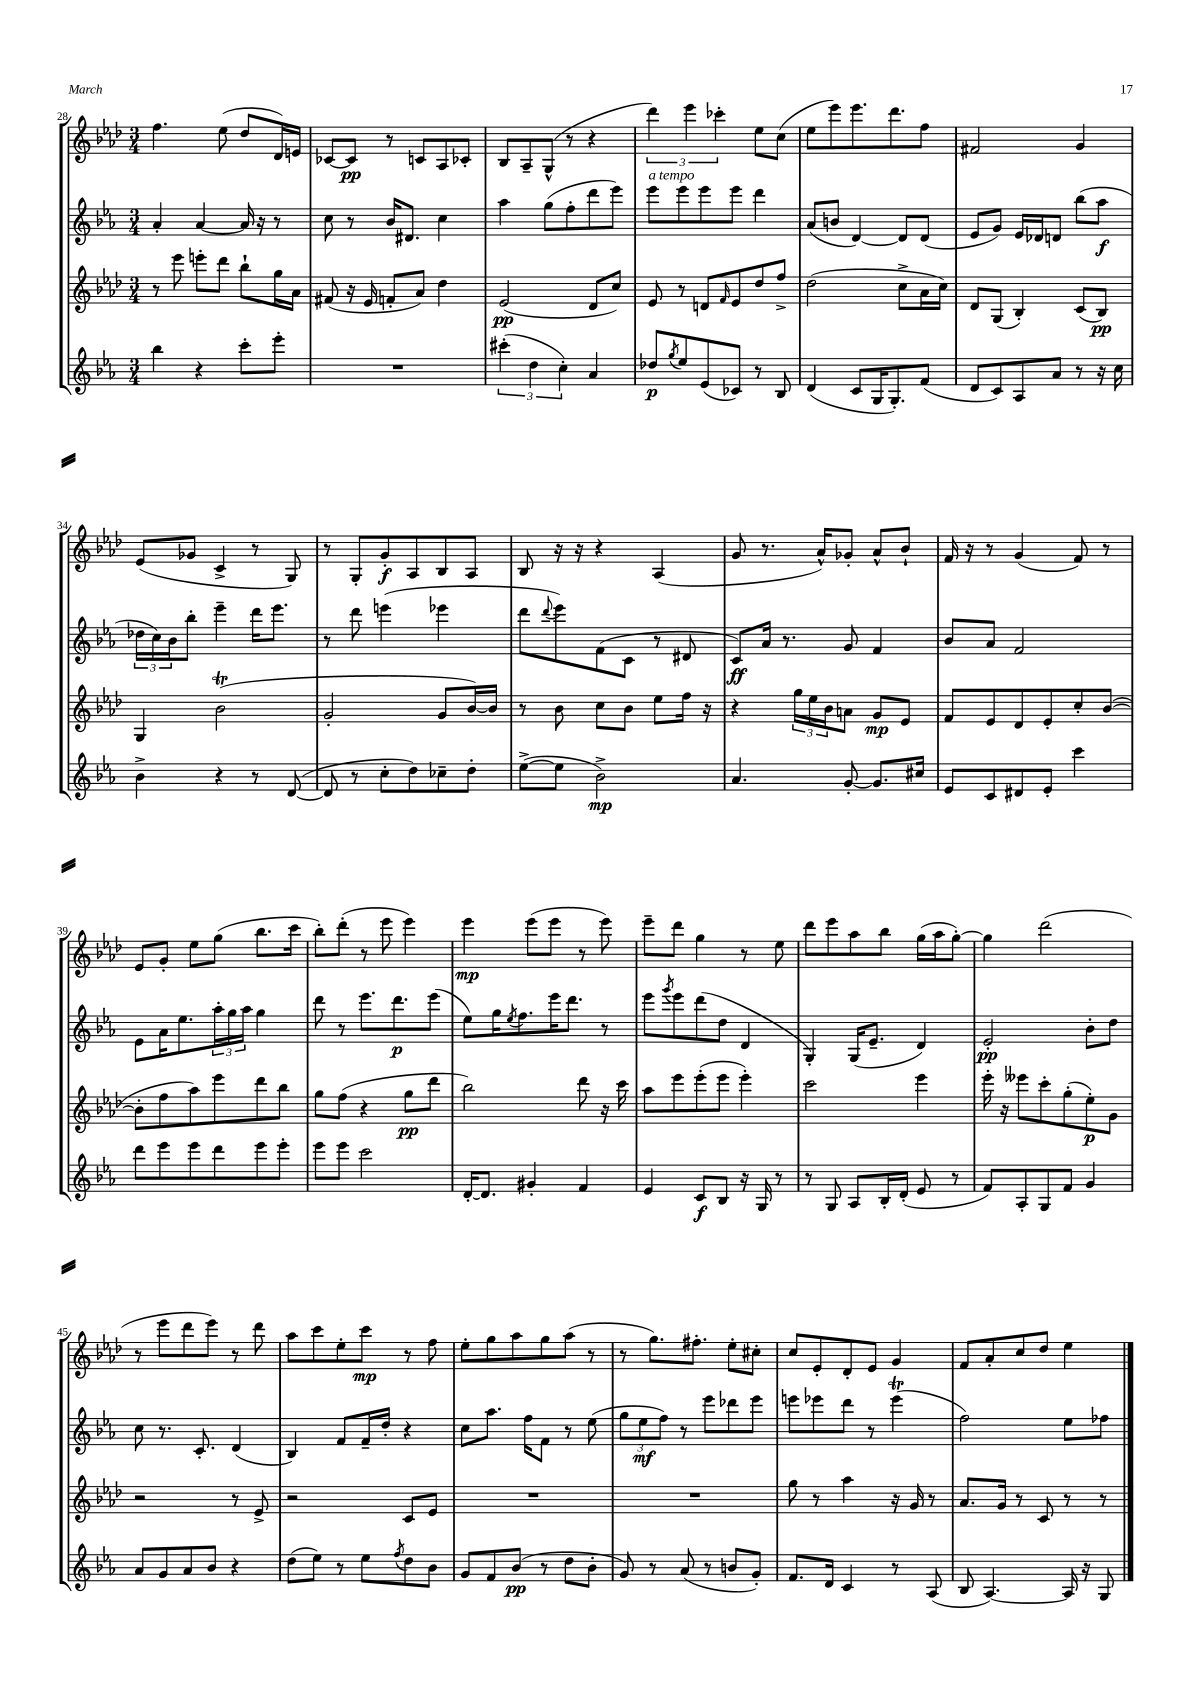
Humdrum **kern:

**kern	**kern	**kern	**kern
*staff4	*staff3	*staff2	*staff1
*clefG2	*clefG2	*clefG2	*clefG2
*k[b-e-a-]	*k[b-e-a-d-]	*k[b-e-a-]	*k[b-e-a-d-]
*M3/4	*M3/4	*M3/4	*M3/4
4bb-	8r	4a-'	4.ff
.	8eee-	.	.
4r	8eee'	[4a-	.
.	8ddd-	.	(8ee-
8ccc'	8bb-`	16a-]	8dd-
.	.	16r	.
8eee-'	16gg	8r	16d-)
.	16a-	.	16e
=	=	=	=
2.r	(8f#	8cc	[8c-
.	16r	8r	8c-]
.	16e-	.	.
.	8f'	16b-	8r
.	.	8.d#	.
.	8a-)	.	8c
.	4dd-	4cc	8A-
.	.	.	8c-'
=	=	=	=
(6ccc#'	(2e-	4aa-	8B-
.	.	.	8A-~
6dd	.	.	.
.	.	(8gg	(8G^^
6cc')	.	.	.
.	.	8ff'	8r
4a-	8d-	8ddd	4r
.	8cc)	8eee-)	.
=	=	=	=
8dd-	8e-	8eee-	6ddd-)
8qgg	.	.	.
8ee-	8r	8eee-	.
.	.	.	6eee-
(8e-	8d	8eee-	.
.	.	.	6ccc-'
.	16qqf	.	.
8c-)	8e-	8eee-	.
8r	8dd-	4ddd	8ee-
8B-	8ff^	.	(8cc
=	=	=	=
(4d	(2dd-	(8a-	8ee-
.	.	8b	8eee-)
8c	.	[4d)	8.eee-
16G	.	.	.
8.G')	.	.	8.ddd-
.	8cc^	8d]	.
(8f	16a-	(8d	8ff
.	16cc)	.	.
=	=	=	=
8d	8d-	8e-	2f#
8c)	(8G	8g)	.
8A-	4B-')	16e-	.
.	.	16d-	.
8a-	.	8d	.
8r	(8c	(8bb-	4g
16r	8B-)	8aa-	.
16cc	.	.	.
=	=	=	=
4b-^	4G	24dd-	(8e-
.	.	24cc)	.
.	.	24b-	.
.	.	8bb-'	8g-
4r	(2b-	4eee-~	4c^
8r	.	16ddd	8r
.	.	8.eee-	.
([8d	.	.	8G)
=	=	=	=
8d]	2g'	8r	8r
8r	.	8ddd	8G'
8cc'	.	(4eee	8g'
8dd)	.	.	8A-
8cc-~	8g	4eee-	8B-
8dd'	[16b-)	.	8A-
.	16b-]	.	.
=	=	=	=
([8ee-^	8r	8ddd	8B-
.	.	8qqddd	.
8ee-]	8b-	8eee-)	16r
.	.	.	16r
2b-^)	8cc	(8f	4r
.	8b-	8c	.
.	8ee-	8r	(4A-
.	16ff	8d#	.
.	16r	.	.
=	=	=	=
4.a-	4r	8c)	8g
.	.	16a-	8.r
.	.	8.r	.
.	24gg	.	.
.	24ee-	.	.
.	.	.	16a-^^)
.	24b-	.	.
[8g'	8a	8g	8g-'
8.g]	8g	4f	8a-^^
.	8e-	.	8b-`
16cc#	.	.	.
=	=	=	=
8e-	8f	8b-	16f
.	.	.	16r
8c	8e-	8a-	8r
8d#	8d-	2f	(4g
8e-'	8e-'	.	.
4ccc	8cc'	.	8f)
.	([8b-	.	8r
=	=	=	=
8ddd	8b-']	8e-	8e-
8eee-	8ff	16a-	8g'
.	.	8.ee-	.
8eee-	8aa-)	.	8ee-
8ddd	8eee-	24aa-'	(8gg
.	.	24gg	.
.	.	24aa-	.
8eee-	8ddd-	4gg	8.bb-
8eee-'	8bb-	.	.
.	.	.	16ccc
=	=	=	=
8eee-	8gg	8ddd	8bb-')
8eee-	(8ff	8r	(8ddd-'
2ccc	4r	8.eee-	8r
.	.	.	8eee-
.	.	8.ddd	.
.	8gg	.	4eee-)
.	8ddd-	(8eee-	.
=	=	=	=
[16d'	2bb-)	8ee-)	4eee-
8.d]	.	.	.
.	.	16gg	.
.	.	8qee-	.
.	.	8.ff	.
4g#'	.	.	(8eee-
.	.	16eee-	8eee-
.	.	8.ddd	.
4f	8ddd-	.	8r
.	16r	8r	8eee-)
.	16ccc	.	.
=	=	=	=
4e-	8aa-	8eee-	8eee-~
.	.	8qggg	.
.	8eee-	8eee-	8ddd-
8c	(8eee-'	(8ddd	4gg
8B-	8eee-	8dd	.
16r	4eee-')	4d	8r
16G	.	.	.
8r	.	.	8ee-
=	=	=	=
8r	2ccc	4G')	8ddd-
8G	.	.	8eee-
8A-	.	(16G	8aa-
.	.	8.e-~	.
16B-'	.	.	8bb-
(16d'	.	.	.
8e-	4eee-	4d)	(16gg
.	.	.	16aa-
8r	.	.	[8gg')
=	=	=	=
8f)	16eee-'	2e-'	4gg]
.	16r	.	.
8A-'	8eee--	.	.
8G	8ccc'	.	(2ddd-
8f	(8gg'	.	.
4g	8ee-')	8b-'	.
.	8g	8dd	.
=	=	=	=
8a-	2r	8cc	8r
8g	.	8.r	8eee-
8a-	.	.	8ddd-
.	.	8.c'	.
8b-	.	.	8eee-)
4r	8r	(4d	8r
.	8e-^	.	8ddd-
=	=	=	=
(8dd	2r	4B-)	8aa-
8ee-)	.	.	8ccc
8r	.	8f	8ee-'
8ee-	.	16f~	8ccc
.	.	16dd'	.
8qff	.	.	.
8dd	8c	4r	8r
8b-	8e-	.	8ff
=	=	=	=
8g	2.r	8cc	8ee-'
8f	.	8.aa-	8gg
(8b-	.	.	8aa-
.	.	16ff	.
8r	.	8f	8gg
8dd	.	8r	(8aa-
8b-'	.	(8ee-	8r
=	=	=	=
8g)	2.r	12gg	8r
.	.	12ee-	.
8r	.	.	8.gg)
.	.	12ff)	.
(8a-	.	8r	.
.	.	.	8.ff#'
8r	.	8eee-	.
8b	.	8ddd-	8ee-'
8g')	.	8eee-	8cc#'
=	=	=	=
8.f	8gg	8eee	8cc
.	8r	8eee-	8e-'
16d	.	.	.
4c	4aa-	8ddd	8d-'
.	.	8r	8e-
8r	16r	(4eee-	4g
.	16g	.	.
(8A-	8r	.	.
=	=	=	=
8B-	8.a-	2ff)	8f
[4.A-)	.	.	8a-'
.	16g	.	.
.	8r	.	8cc
.	8c	.	8dd-
16A-]	8r	8ee-	4ee-
16r	.	.	.
8G	8r	8ff-	.
==	==	==	==
*-	*-	*-	*-
